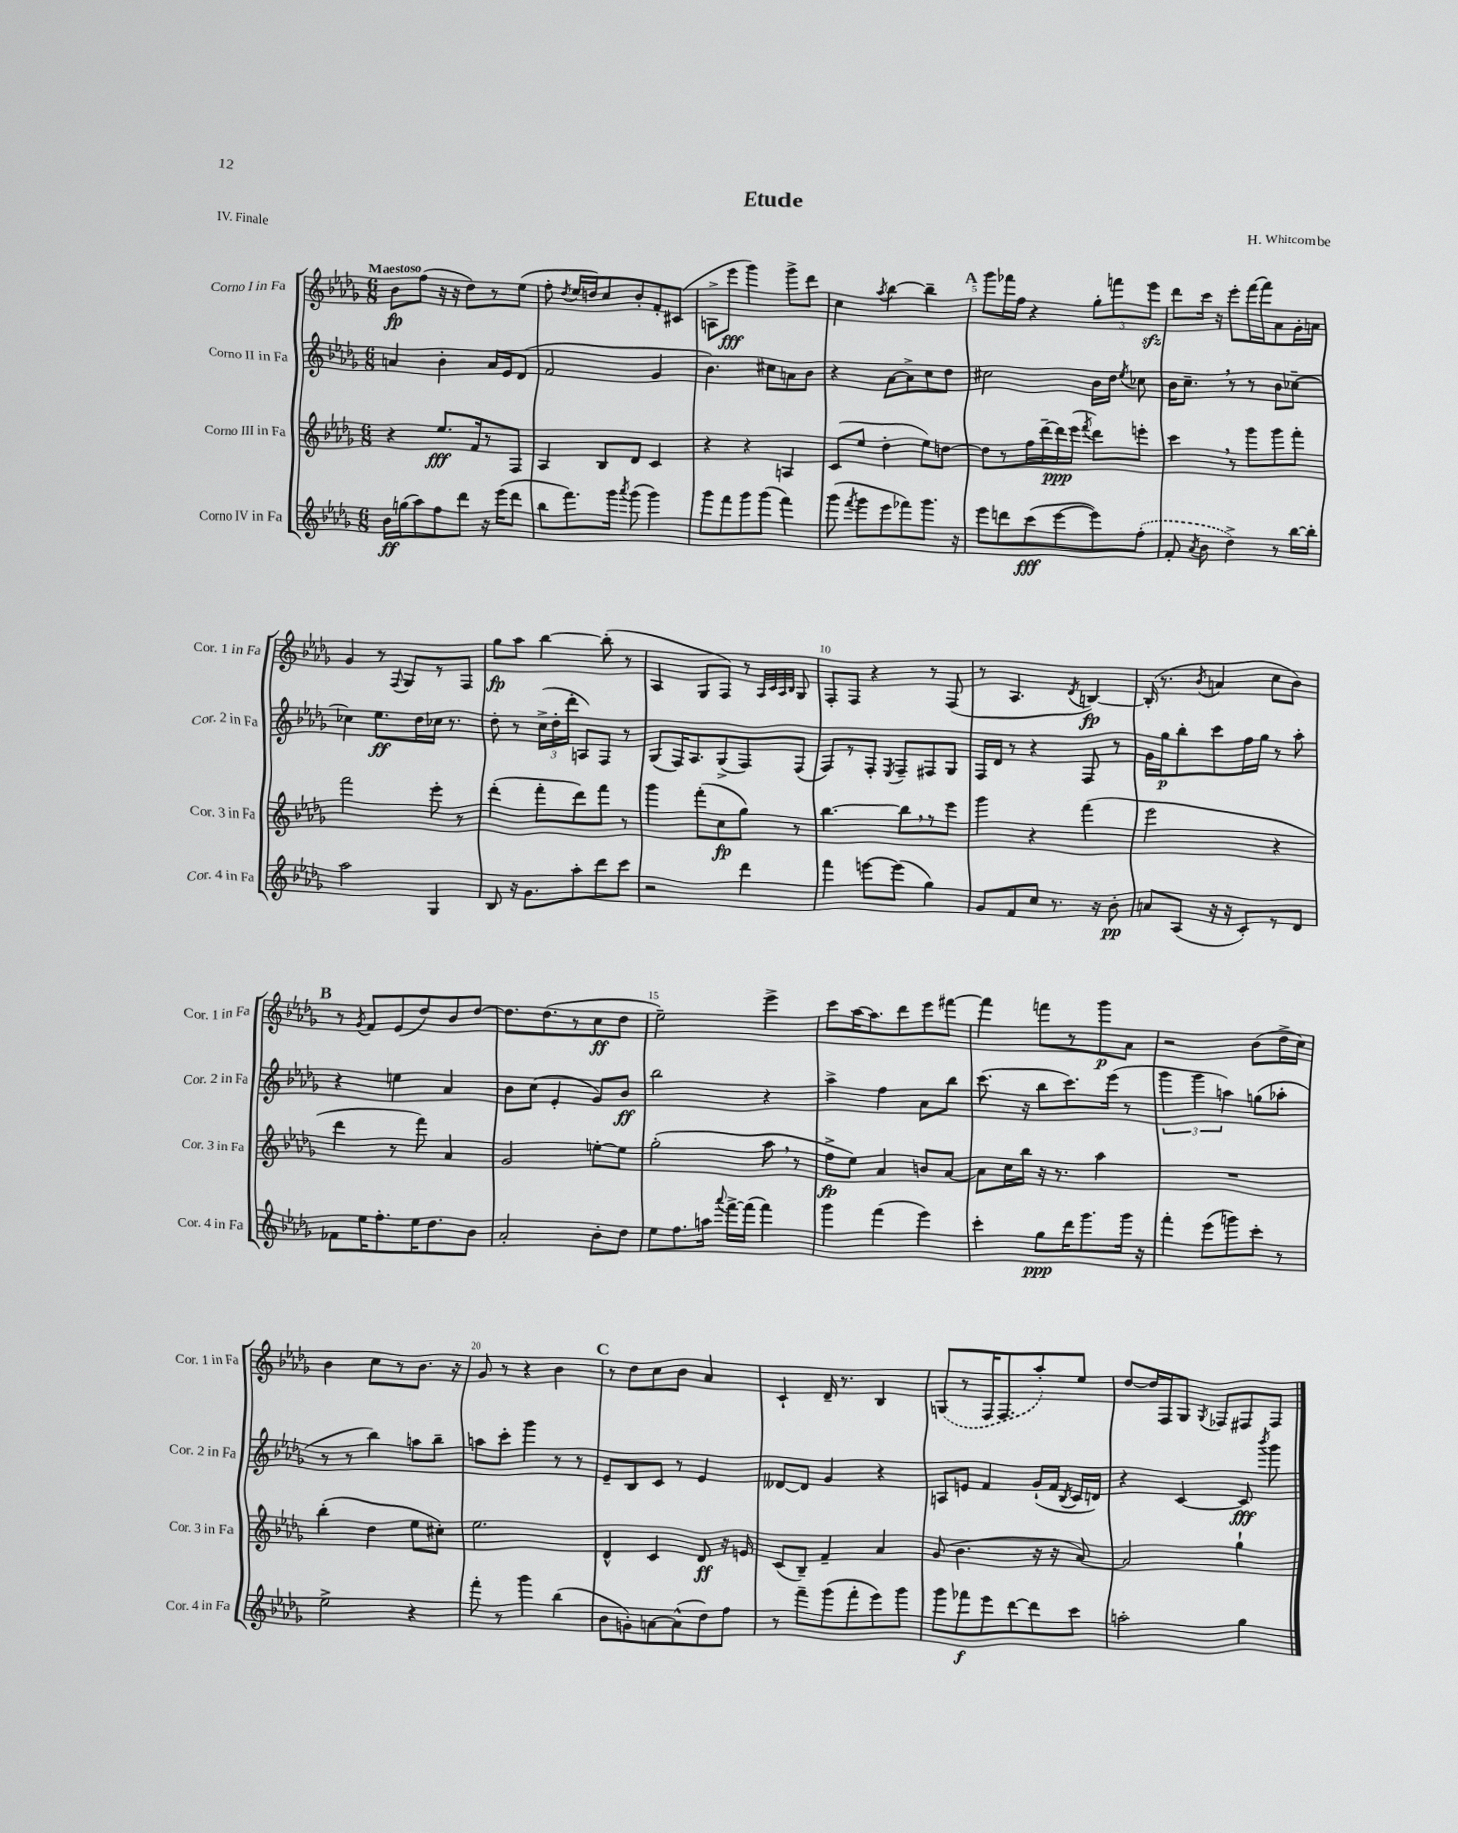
\header { title = "Etude" composer = "H. Whitcombe" piece = "IV. Finale" }
<<
\new StaffGroup <<
\new Staff = "s0" \with { instrumentName = "Corno I in Fa" shortInstrumentName = "Cor. 1 in Fa" } {
    \clef treble \key des \major \numericTimeSignature \time 6/8 \tempo "Maestoso"
    \autoBeamOff bes'8[\fp f''8]( r16 r16 des''8[) r8 ees''8]( |
    f''8-. \acciaccatura { des''8 } ees''16[ d''16) c''8 bes'8-. f'8-. cis'8]( |
    a8[-> ees'''8]\fff ges'''4) ges'''8[-> des'''8] |
    c''4 \acciaccatura { aes''8 } bes''4~ bes''4-- |
    \mark \markup { \bold "A" } ges'''8[ fes'''16 f''16] r4 \tuplet 3/2 { ges''8[-. f'''8 ees'''8]\sfz } |
    des'''8[ c'''16] r16 ees'''8[-. f'''16~ f'''16 aes'8 ges'16-. a'16] |
    ges'4 r8 \appoggiatura { f8 } ges8[ r8 f8] |
    ges''8[\fp aes''8] bes''4~ bes''8-.( r8 |
    aes4 ges8[ f8]) r8 \grace { aes32[ c'32 aes32 bes32] } ges8 |
    f8[-. f8] r4 r8 f8( |
    r8 aes4. \acciaccatura { des'8 } b4~\fp) |
    b16-.( r8. \acciaccatura { bes'8 } a'4 c''8[ bes'8]) |
    \mark \markup { \bold "B" } r8 \acciaccatura { ges'8 } f'8[ ees'8( des''8) bes'8 des''8]~ |
    des''8.[ des''8.( r8 c''8\ff des''8] |
    ees''2--) ees'''4-> |
    c'''8[ aes''16~ aes''8. des'''8 ees'''8 fis'''8]~ |
    fis'''4 f'''8[ r8 ges'''8\p aes'8] |
    r2 bes'8[( des''16-> c''16]) |
    bes'4 c''8[ r8 bes'8.] r16 |
    ges'8 r8 r4 bes'4 |
    \mark \markup { \bold "C" } r8 des''8[ c''8 bes'8] aes'4 |
    c'4-! des'16-- r8. bes4 |
    \once \slurDashed g8[( r8 f16 f8. aes''8-.) ees''8] |
    des''8[~ des''16 f16 ges8] \acciaccatura { ges8 } fes8[ fis8 fis8] \bar "|." |
}
\new Staff = "s1" \with { instrumentName = "Corno II in Fa" shortInstrumentName = "Cor. 2 in Fa" } {
    \clef treble \key des \major \numericTimeSignature \time 6/8
    \autoBeamOff a'4 bes'4-. a'16[ ees'16 des'8]( |
    f'2 ges'4 |
    bes'4.) cis''8[ a'8 bes'8] |
    r4 aes'8[~ aes'8-> c''8 des''8] |
    \mark \markup { \bold "A" } cis''2 bes'16[ des''16] \acciaccatura { ees''8 } ces''8 |
    bes'16[ c''8.]-- \breathe r8 r8 bes'8[ ces''8]~-- |
    ces''4 ees''8.[\ff des''16 ces''16] r8. |
    des''8-. r8 \tuplet 3/2 { c''16[->( des''16-. des'''16]-. } a8[) f8] r8 |
    ges8[( f16) aes8. ges8->( f8) f8]( |
    f8[) r8 f8]-. \acciaccatura { ees8 } f8[-- fis8 ges8] |
    f16[ des'16] r8 r4 f8 r8 |
    ges'16[ ges''16\p bes''8-. c'''8 f''16 ges''16] r8 aes''8-. |
    \mark \markup { \bold "B" } r4 e''4 aes'4 |
    bes'8[ c''8]( ees'4-. ges'8[) bes'8]\ff |
    bes''2 r4 |
    aes''4-> f''4 aes'8[ bes''8] |
    c'''8.( r16 bes''8[ c'''8.) ees'''16]( r8 |
    \tuplet 3/2 { ges'''4 ges'''4 a''4) } g''8[( aes''8]-. |
    r8 r8 bes''4) a''8[ bes''8]-- |
    a''8[ c'''8]-. ges'''4 r8 r8 |
    \mark \markup { \bold "C" } ees'8[-- bes8 c'8] r8 ees'4 |
    deses'8[~ deses'8] ges'4 r4 |
    a8[ e'8] f'4 ges'16[-!( f'16] \acciaccatura { bes8 } c'16[ d'16]) |
    r4 c'4~ c'8\fff \acciaccatura { bes'''8 } ges'''8 \bar "|." |
}
\new Staff = "s2" \with { instrumentName = "Corno III in Fa" shortInstrumentName = "Cor. 3 in Fa" } {
    \clef treble \key des \major \numericTimeSignature \time 6/8
    \autoBeamOff r4 ees''8.[\fff f'16 r8 f8] |
    aes4 bes8[ des'8] c'4 |
    r4 r4 a4 |
    c'8[( ees''8] des''4-. ees''8[) d''8]~ |
    \mark \markup { \bold "A" } d''8[ r8 f''16 des'''16~-- des'''16\ppp ees'''16]( \acciaccatura { f'''8 } des'''8[) e'''8]-. |
    c'''4 \breathe r8 ges'''8[ ges'''8 f'''8]-. |
    f'''2 ees'''8-. r8 |
    des'''4-.( f'''8[-. des'''8) f'''8] r8 |
    ges'''4 f'''8[-.( c''8\fp ges''8]) r8 |
    bes''4.~ bes''8[ \breathe r8 ees'''8] |
    ges'''4 r4 f'''4( |
    ees'''2 r4 |
    \mark \markup { \bold "B" } des'''4 r8 f'''8) aes'4 |
    ges'2 e''8[~-. e''8] |
    ges''2-.( aes''8 \breathe r8 |
    f''8[->\fp ees''8]) aes'4 b'8[ aes'8]~ |
    aes'8[ c''16 bes''16] r16 r8. aes''4 |
    R2. |
    bes''4-.( des''4 ees''8[ cis''8]-.) |
    ees''2. |
    \mark \markup { \bold "C" } des'4-^ c'4 des'8\ff r16 e'16 |
    c'8[( bes8]--) f'4-- aes'4 |
    ges'8( bes'4. r16 r16 aes'8~) |
    aes'2 ges''4-! \bar "|." |
}
\new Staff = "s3" \with { instrumentName = "Corno IV in Fa" shortInstrumentName = "Cor. 4 in Fa" } {
    \clef treble \key des \major \numericTimeSignature \time 6/8
    \autoBeamOff bes'16[\ff g''16( aes''8) f''8 des'''8] r16 ees'''16[( des'''8] |
    bes''8[ f'''8.) ges'''16] \acciaccatura { aes'''8 } ges'''8( ges'''4) |
    ges'''8[ f'''8 ges'''8 ges'''8]( f'''4) |
    ges'''8( \acciaccatura { f'''8 } ges'''8[ ees'''8 fes'''8) ges'''8.] r16 |
    \mark \markup { \bold "A" } ees'''8[ d'''8 c'''8\fff( ees'''8~ ees'''8) \once \slurDashed f''8]-.( |
    f'8-. \acciaccatura { aes'8 } bes'8 des''4->) r8 bes''16[~ bes''16]-. |
    aes''2 ges4 |
    bes8 r16 ges'8.[ aes''8-. des'''8 c'''8] |
    r2 des'''4 |
    f'''4 e'''8[~ e'''8]( ges''4) |
    ges'8[ f'8 c''8] r8. r16 bes'8-.\pp |
    a'8[ aes8]( r16 r16 c'8[-.) r8 des'8] |
    \mark \markup { \bold "B" } fes'8[ ees''16 f''8.-. ees''16 des''8. bes'8] |
    aes'2-. bes'8[-. des''8] |
    ees''8[ f''8. a''16] \appoggiatura { aes'''8 } f'''16[~-> f'''16]( f'''4) |
    ges'''4 f'''4( ees'''4) |
    c'''4-. ges''8[\ppp des'''16 ges'''8. ges'''16] r16 |
    f'''4-. ees'''8[( g'''8) c'''8]-. r8 |
    ees''2-> r4 |
    f'''8-. r8 ges'''4 bes''4( |
    \mark \markup { \bold "C" } bes'8[ g'8-.) a'8~ a'8-^( des''8) f''8] |
    r8 f'''8[-- ges'''8( f'''8-. ees'''8) ges'''8] |
    ges'''8[ fes'''8\f ees'''8 des'''8~ des'''8 c'''8] |
    a''2-. ges''4 \bar "|." |
}
>>
>>
\layout { \context { \Score \override BarNumber.break-visibility = ##(#f #t #t) barNumberVisibility = #(every-nth-bar-number-visible 5) } }
